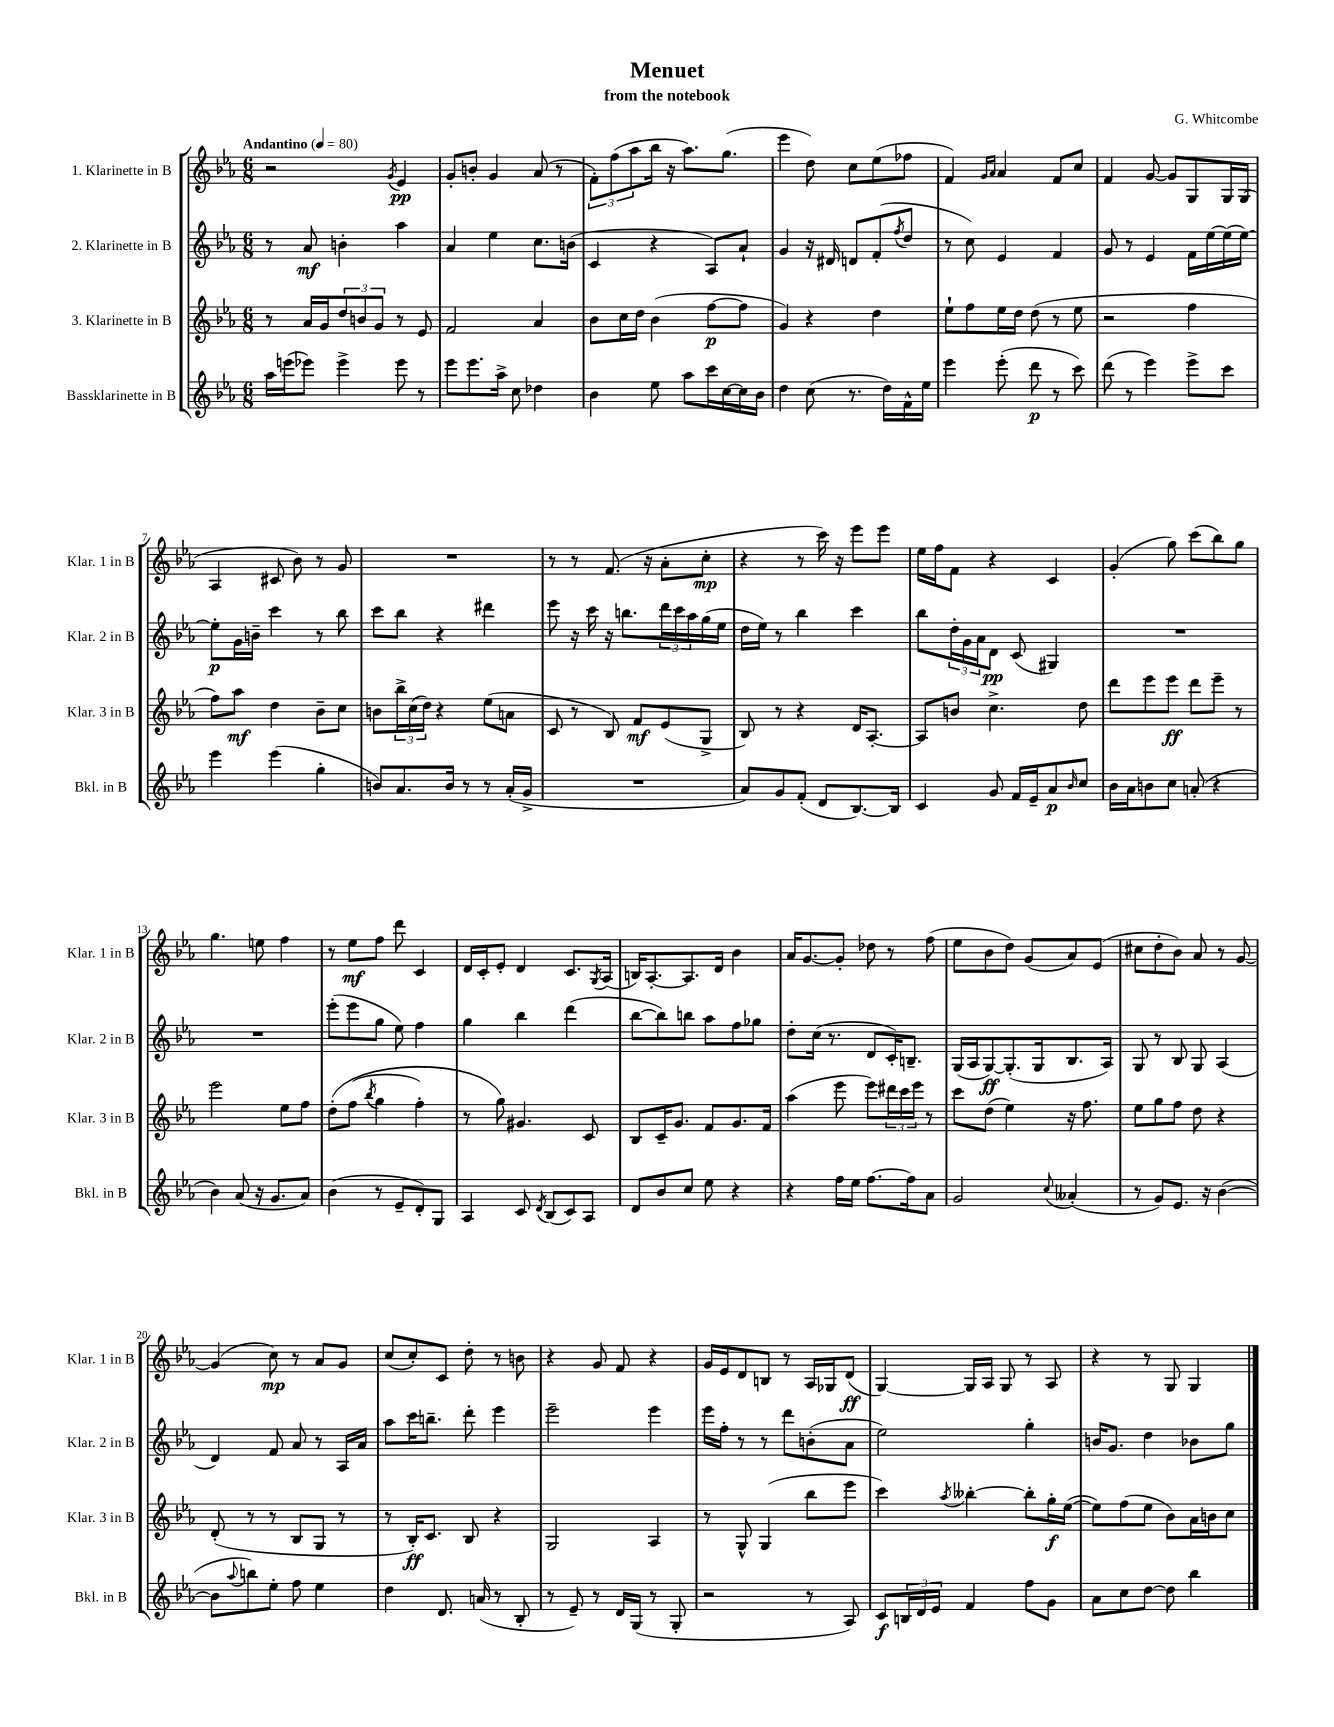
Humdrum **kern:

**kern	**kern	**kern	**kern
*staff4	*staff3	*staff2	*staff1
*clefG2	*clefG2	*clefG2	*clefG2
*k[b-e-a-]	*k[b-e-a-]	*k[b-e-a-]	*k[b-e-a-]
*M6/8	*M6/8	*M6/8	*M6/8
*MM80	*MM80	*MM80	*MM80
16aa-\LL	8r	8r	2r
(16eee\J	.	.	.
8eee-\J)	16a-/LL	8a-/	.
.	16g/J	.	.
4eee-^\	12dd/	4b'\	.
.	12b/	.	.
.	12g/J	.	.
.	.	.	8qg/
8eee-\	8r	4aa-\	4e-/
8r	8e-/	.	.
=	=	=	=
8eee-\L	2f/	4a-/	8g'/L
8.eee-\	.	.	8b'/J
.	.	4ee-\	4g/
16aa-^\Jk	.	.	.
8cc\	.	.	.
4dd-\	4a-/	8.cc\L	(8a-/
.	.	.	8r
.	.	(16b\Jk	.
=	=	=	=
4b-\	8b-\L	4c/	12f'\L)
.	.	.	(12ff\
.	16cc\L	.	.
.	.	.	12aa-\
.	16dd\JJ	.	.
8ee-\	(4b-\	4r	16bb-\Jk
.	.	.	16r
8aa-\L	.	.	8.aa-\L)
16ccc\L	[8ff\L	8A-/L)	.
[16cc\	.	.	(8.gg\J
16cc\]	8ff\]J	8a-`/J	.
16b-\JJ	.	.	.
=	=	=	=
4dd\	4g/)	4g/	4eee-\
(8cc\	4r	16r	8dd\)
.	.	16d#/	.
8.r	.	8d/L	8cc\L
.	4dd\	(8f'/	(8ee-\
16dd\LL)	.	.	.
.	.	8qff/	.
16f^^\	.	8dd/J	8ff-\J
16ee-\JJ	.	.	.
=	=	=	=
4eee-\	8ee-`\L	8r	4f/)
.	8ff\	8cc\)	.
.	.	.	16qqg/LL
.	.	.	16qqa-/JJ
(8eee-'\	16ee-\L	4e-/	4a-/
.	16dd\JJ	.	.
8ddd\	(8dd\	.	.
8r	8r	4f/	8f/L
8ccc\)	8ee-\	.	8cc/J
=	=	=	=
(8ddd\	2r	8g/	4f/
8r	.	8r	.
4eee-\)	.	4e-/	[8g/
.	.	.	8g/]L
8eee-^\L	4ff\	16f\LL	8G/
.	.	[16ee-\	.
8ccc\J	.	(16ee-\]	16G/L
.	.	[16ee-\JJ)	(16G/JJ
=	=	=	=
4eee-\	8ff\L)	8ee-'\]L	4A-/
.	8aa-\J	16g\L	.
.	.	16b~\JJ	.
(4eee-\	4dd\	4ccc\	8c#/
.	.	.	8b-\)
4gg'\	8b-~\L	8r	8r
.	8cc\J	8bb-\	8g/
=	=	=	=
8b/L)	8b\L	8ccc\L	2.r
8.a-/	24bb-^\L	8bb-\J	.
.	(24cc\	.	.
.	24dd\JJ)	.	.
.	4r	4r	.
16b/Jk	.	.	.
8r	.	.	.
8r	(8ee-\L	4ddd#\	.
(16a-'/LL	8a\J	.	.
16g^/JJ	.	.	.
=	=	=	=
2.r	8c/	8eee-\	8r
.	8r	16r	8r
.	.	16ccc\	.
.	8B-/)	16r	(8.f/
.	.	8.bb\L	.
.	8f/L	.	.
.	.	.	16r
.	(8e-/	24ddd\L	8a-'\L
.	.	24ccc\	.
.	.	24aa-\	.
.	8G^/J	(16gg\	8cc'\J
.	.	16ee-\JJ	.
=	=	=	=
8a-/L)	8B-/)	16dd\LL	4r
.	.	16ee-\JJ)	.
8g/	8r	8r	.
(8f'/J	4r	4bb-\	8r
8d/L	.	.	16ccc\)
.	.	.	16r
[8.B-/)	16d/LK	4ccc\	8eee-\L
.	[8.A-'/J	.	.
.	.	.	8eee-\J
16B-/]Jk	.	.	.
=	=	=	=
4c/	8A-/]L	8bb-\L	16ee-\LL
.	.	.	16ff\J
.	8b/J	24dd'\L	8f\J
.	.	24g\	.
.	.	24a-\J	.
8g/	4.cc^\	8d\J	4r
16f/LL	.	(8c/	.
16e-~/J	.	.	.
8a-/	.	4G#/)	4c/
16qqb-/	.	.	.
8cc/J	8dd\	.	.
=	=	=	=
16b-\LL	8ddd\L	2.r	(4g'/
16a-\J	.	.	.
8b\	8eee-\	.	.
8cc\J	8eee-\J	.	8gg\)
(8a'/	8ddd\L	.	(8ccc\L
4r	8eee-~\J	.	8bb-\)
.	8r	.	8gg\J
=	=	=	=
4b-\)	2eee-\	2.r	4.gg\
(8a-/	.	.	.
16r	.	.	8ee\
8.g/L	.	.	.
.	8ee-\L	.	4ff\
8a-/J)	8ff\J	.	.
=	=	=	=
(4b-\	&(8dd'\L	(8eee-'\L	8r
.	(8ff\J	8eee-\	8ee-\L
.	8qbb-/	.	.
8r	4gg\	8gg\J	8ff\J
8e-~/L	.	8ee-\)	8ddd\
8d'/)	4ff'\)	4ff\	4c/
8G/J	.	.	.
=	=	=	=
4A-/	8r	4gg\	16d/LL
.	.	.	16c'/J
.	8gg\&)	.	8e-'/J
8c/	4.g#/	4bb-\	4d/
8qd/	.	.	.
(8B-/L	.	.	.
8c/)	.	(4ddd\	8.c/L
8A-/J	8c/	.	.
.	.	.	8qG/
.	.	.	(16A-/Jk
=	=	=	=
8d/L	8B-/L	[8bb-\L	16B/LK)
.	.	.	[8.A-'/
8b-/	16c~/K	8bb-\])	.
.	8.g/J	.	.
8cc/J	.	8bb\J	8.A-/]
8ee-\	8f/L	8aa-\L	.
.	.	.	16d/Jk
4r	8.g/	8ff\	4b-\
.	.	8gg-\J	.
.	16f/Jk	.	.
=	=	=	=
4r	(4aa-\	8dd'\L	16a-/LK
.	.	.	[8.g/
.	.	(16cc\Jk	.
.	.	8.r	.
16ff\LL	8eee-\	.	8g'/]J
16ee-\JJ	.	.	.
[8.ff\L	8eee-\L)	8d/L	8dd-\
.	24ddd#\L	16c'/K)	8r
.	24ccc\	.	.
16ff\]k	.	8.B~/J	.
.	24eee-\JJ	.	.
8a-\J	8r	.	(8ff\
=	=	=	=
2g/	8ccc\L	(16G/LL	8ee-\L
.	.	16A-/J	.
.	(8dd\J	[8G/)	8b-\
.	4ee-\)	(8.G'/]	8dd\J)
.	.	.	(8g/L
.	.	16G/k	.
8qqcc/	.	.	.
(4a--'/	16r	8.B-/	8a-/)
.	8.ff\	.	.
.	.	.	(8e-/J
.	.	16A-/Jk)	.
=	=	=	=
8r	8ee-\L	8G/	8cc#\L
8g/L)	8gg\	8r	8dd'\
8.e-/J	8ff\J	8B-/	8b-\J)
.	8dd\	8G/	8a-/
16r	.	.	.
([4b-\	4r	(4A-/	8r
.	.	.	[8g/
=	=	=	=
8b-\]L	(8d'/	4d/)	(4g/]
8qqaa-/	.	.	.
8bb\)	8r	.	.
8ee-'\J	8r	8f/	8cc\)
8ff\	8B-/L	8a-/	8r
4ee-\	8G/J	8r	8a-/L
.	8r	16A-/LL	8g/J
.	.	16a-/JJ	.
=	=	=	=
4dd\	8r	8aa-\L	(8cc/L
.	16B-'/LK)	16ccc\K	8cc'/)
.	8.c/J	8.bb~\J	.
8.d/	.	.	8c/J
.	8B-/	8ddd'\	8dd'\
(16a/	.	.	.
8r	4r	4eee-\	8r
8B-'/	.	.	8b\
=	=	=	=
8r	2G/	2eee-~\	4r
8e-~/)	.	.	.
8r	.	.	8g/
16d/LL	.	.	8f/
(16G/JJ	.	.	.
8r	4A-/	4eee-\	4r
8G'/	.	.	.
=	=	=	=
2r	8r	16eee-\LL	16g/LL
.	.	16ff'\JJ	16e-/J
.	8G^^/	8r	8d/
.	(4G/	8r	8B/J
.	.	8ddd\L	8r
8r	8bb-\L	(8b'\	16A-/LL
.	.	.	16G-/J
8A-/)	8eee-\J	8a-\J	(8d/J
=	=	=	=
8c/L	4ccc\)	2ee-\)	[4G/)
24B/L	.	.	.
24d/	.	.	.
24e-/JJ	.	.	.
.	8qaa-/	.	.
4f/	[4bb--'\	.	16G/]LL
.	.	.	16A-/JJ
.	.	.	8G/
8ff\L	8bb--'\]L	4gg'\	8r
8g\J	16gg'\L	.	8A-/
.	([16ee-\JJ	.	.
=	=	=	=
8a-\L	8ee-\]L)	16b/LK	4r
.	.	8.g/J	.
8cc\	(8ff\	.	.
[8dd\J	8ee-\J	4dd\	8r
8dd\]	8b-\L)	.	8G/
4bb-\	16a-\L	8b-\L	4G/
.	16b\J	.	.
.	8cc\J	8gg\J	.
==	==	==	==
*-	*-	*-	*-
